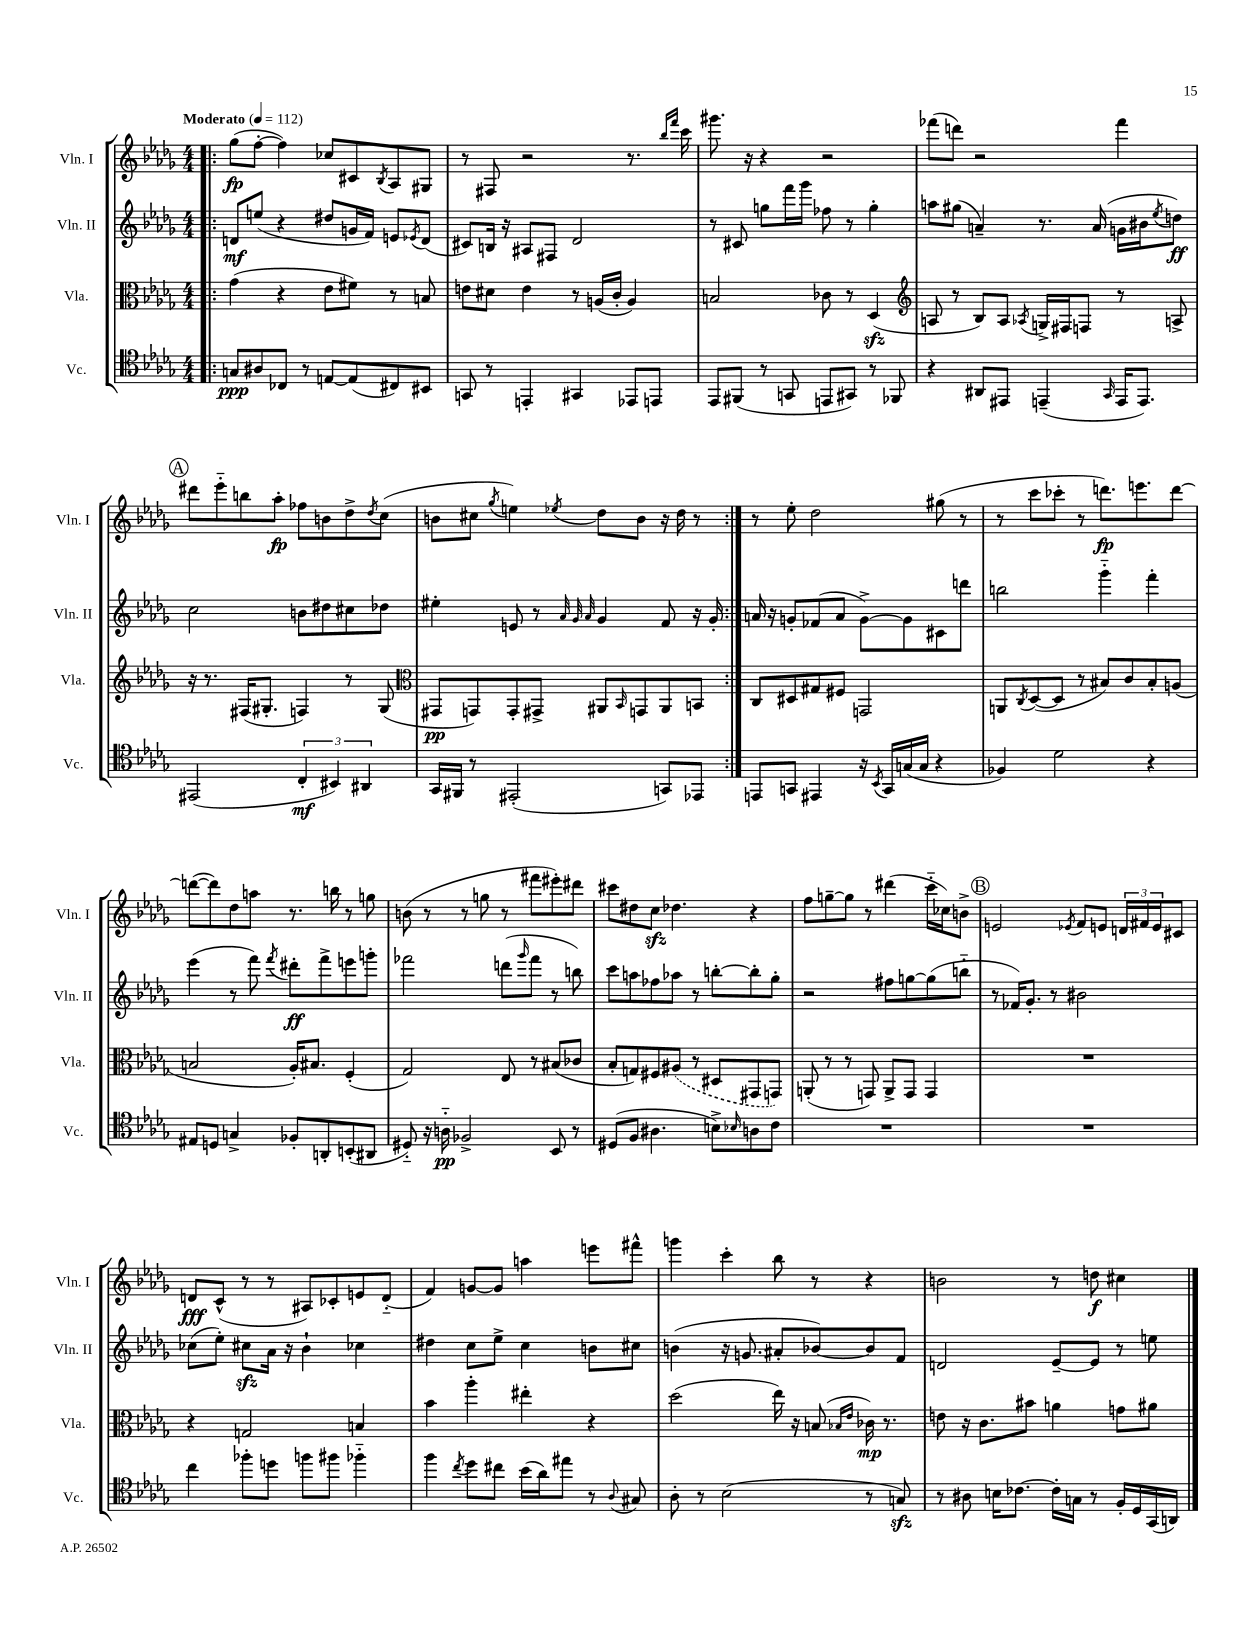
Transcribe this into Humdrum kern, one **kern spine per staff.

**kern	**kern	**kern	**kern
*staff4	*staff3	*staff2	*staff1
*clefC4	*clefC3	*clefG2	*clefG2
*k[b-e-a-d-g-]	*k[b-e-a-d-g-]	*k[b-e-a-d-g-]	*k[b-e-a-d-g-]
*M4/4	*M4/4	*M4/4	*M4/4
*MM112	*MM112	*MM112	*MM112
=!|:	=!|:	=!|:	=!|:
8G	(4g-	8d	(8gg-
8A#	.	(8ee	[8ff'
8C-	4r	4r	4ff])
8r	.	.	.
[8E	8e-	8dd#	8cc-
(8E]	8f#)	16g	8c#
.	.	16f)	.
.	.	.	8qB-
8C#)	8r	8e	8A-
.	.	8qe-	.
8BB#	8B	(8d	8G#
=	=	=	=
8GG	8e	8c#)	8r
8r	8d#	16B	8F#
.	.	16r	.
4EE'	4e	8A#	2r
.	.	8F#	.
4GG#	8r	2d-	.
.	(16A	.	.
.	16c'	.	.
8EE-	4A)	.	8.r
8EE	.	.	.
.	.	.	16qqbb-
.	.	.	16qqfff
.	.	.	16ccc
=	=	=	=
8EE-	2B	8r	8.ggg#
(8FF#	.	8c#	.
.	.	.	16r
8r	.	8gg	4r
8GG	.	16fff	.
.	.	16ggg-	.
8EE	8c-	8ff-	2r
8GG#)	8r	8r	.
8r	(4D-	4gg'	.
8FF-	.	.	.
=	=	=	=
*	*clefG2	*	*
4r	8A	8aa	(8fff-
.	8r	(8gg#	8ddd)
8AA#	8B-)	4a~)	2r
8EE#	8A	.	.
.	8qA-	.	.
(4EE~	16G^	8.r	.
.	16F#	.	.
.	8F	.	.
.	.	(16a	.
16qqGG-	.	.	.
16EE	8r	16g	4fff-
8.EE)	.	16b#	.
.	.	8qee-	.
.	8A^	8dd)	.
=	=	=	=
(2EE#	16r	2cc	8ddd#
.	8.r	.	.
.	.	.	8eee-'~
.	(16F#	.	8bb
.	8.G#'	.	.
.	.	.	8aa-'
6C'	4F)	8b	8ff-
.	.	8dd#	8b
6BB#)	.	.	.
.	8r	8cc#	8dd-^
6AA#	.	.	.
.	.	.	8qdd-
.	(8G#	8dd-	(8cc
=	=	=	=
*	*clefC3	*	*
16GG-	8GG#	4ee#'	8b
16FF#	.	.	.
8r	8GG)	.	8cc#
.	.	.	8qgg-
(2EE#'	8GG'	8e	4ee)
.	8GG#^	8r	.
.	.	32qqa-	.
.	.	32qqg-	.
.	.	32qqa-	8qee-
.	8AA#	4g-	8dd-
.	16qqBB-	.	.
.	8GG	.	8b
8GG)	8AA#	8f	16r
.	.	.	16dd-
8EE-	8BB	16r	8r
.	.	16g-'	.
=:|!	=:|!	=:|!	=:|!
8EE	8C	16a	8r
.	.	16r	.
8GG	8D#	8g'	8ee-'
4EE#	8G#	(8f-	2dd-
.	8F#	8a	.
16r	2GG	[8g^)	.
8qBB-	.	.	.
16GG	.	.	.
(16G	.	8g]	.
16G	.	.	.
4r	.	8c#	(8gg#
.	.	8ddd	8r
=	=	=	=
4F-)	8AA	2bb	8r
.	8qC	.	.
.	([8D-	.	8ccc
2d-	8D-]	.	8ccc-'
.	8r	.	8r
.	8B#)	4ggg-'~	8.ddd)
.	8c	.	.
.	.	.	8.eee
4r	8B#'	4fff'	.
.	(8A	.	[8ddd
=	=	=	=
8E#	2B	(4eee-	(8ddd_
8D	.	.	8ddd])
4G^	.	8r	8dd-
.	.	8fff)	8aa
.	.	8qfff	.
8F-'	16A-')	8ddd#'	8.r
.	8.B#	.	.
8AA'	.	8fff^	.
.	.	.	16bb
(8BB'	(4F'	8eee	8r
8AA#	.	8ggg'	8gg
=	=	=	=
8D#'~)	2G-)	2fff-	(8b
16r	.	.	8r
16A'~	.	.	.
2F-^	.	.	8r
.	.	.	8gg
.	8E-	(8ddd	8r
.	.	16qqggg-	.
.	8r	8fff-	8fff#
8BB-	(8B#	8r	8eee#')
8r	8c-	8bb)	8ddd#
=	=	=	=
(8D#	8B-'	8ccc	8ccc#
8F	8G)	8aa	8dd#
4.A#	8F#	8ff-	8cc
.	(8A#	8aa-	4.dd-
.	8r	8r	.
8B^)	8D#	[8bb'	.
16qqB-	.	.	.
8A	8GG#	8bb']	4r
8c	8GG)	8gg-'	.
=	=	=	=
1r	(8AA'	2r	8ff
.	8r	.	[8gg~
.	8r	.	8gg]
.	8GG)	.	8r
.	8AA^	8ff#	(4ddd#
.	8GG	[8gg	.
.	4GG	(8gg]	16ccc'~
.	.	.	16cc-)
.	.	8bb'~	8b^
=	=	=	=
1r	1r	8r	2e
.	.	16f-)	.
.	.	8.g-'	.
.	.	8r	.
.	.	.	8qe-
.	.	2b#	8f
.	.	.	8e
.	.	.	24d
.	.	.	24f#
.	.	.	24e
.	.	.	8c#
=	=	=	=
4cc	4r	(8cc-	8d
.	.	8ee-')	(8c^^
8ff-'	2G	8cc#	8r
8dd	.	16a-	8r
.	.	16r	.
8ff	.	4b-`	8A#)
8ff#	.	.	8c-'
4ff-'~	4B	4cc-	8e
.	.	.	(8d'~
=	=	=	=
4ff	4b-	4dd#	4f)
8qcc	.	.	.
8dd-	4aa-'	8cc	[8g
8cc#	.	8ee-^	8g]
(16b-	4ee#'	4cc	4aa
16a-)	.	.	.
8ee#	.	.	.
8r	4r	8b	8eee
8qqA-	.	.	.
8G#	.	8cc#	8fff#^^
=	=	=	=
8A-'	(2dd-	(4b	4ggg
8r	.	.	.
(2B-	.	16r	4ccc'
.	.	8.g	.
.	16ee-)	8a#'	8bb-
.	16r	.	.
.	(8B	[8b-)	8r
.	16qqB-	.	.
.	16qqe-	.	.
8r	16c-)	8b-]	4r
.	8.r	.	.
8G)	.	8f	.
=	=	=	=
8r	8e	2d	2b
8A#	16r	.	.
.	8.c	.	.
16B	.	.	.
[8.c-	.	.	.
.	8b#	.	.
16c-']	4a	[8e-~	8r
16G	.	.	.
8r	.	8e-]	8dd
16F'	8g	8r	4cc#
16D-	.	.	.
(16GG-	8a#	8ee	.
16AA)	.	.	.
==	==	==	==
*-	*-	*-	*-
